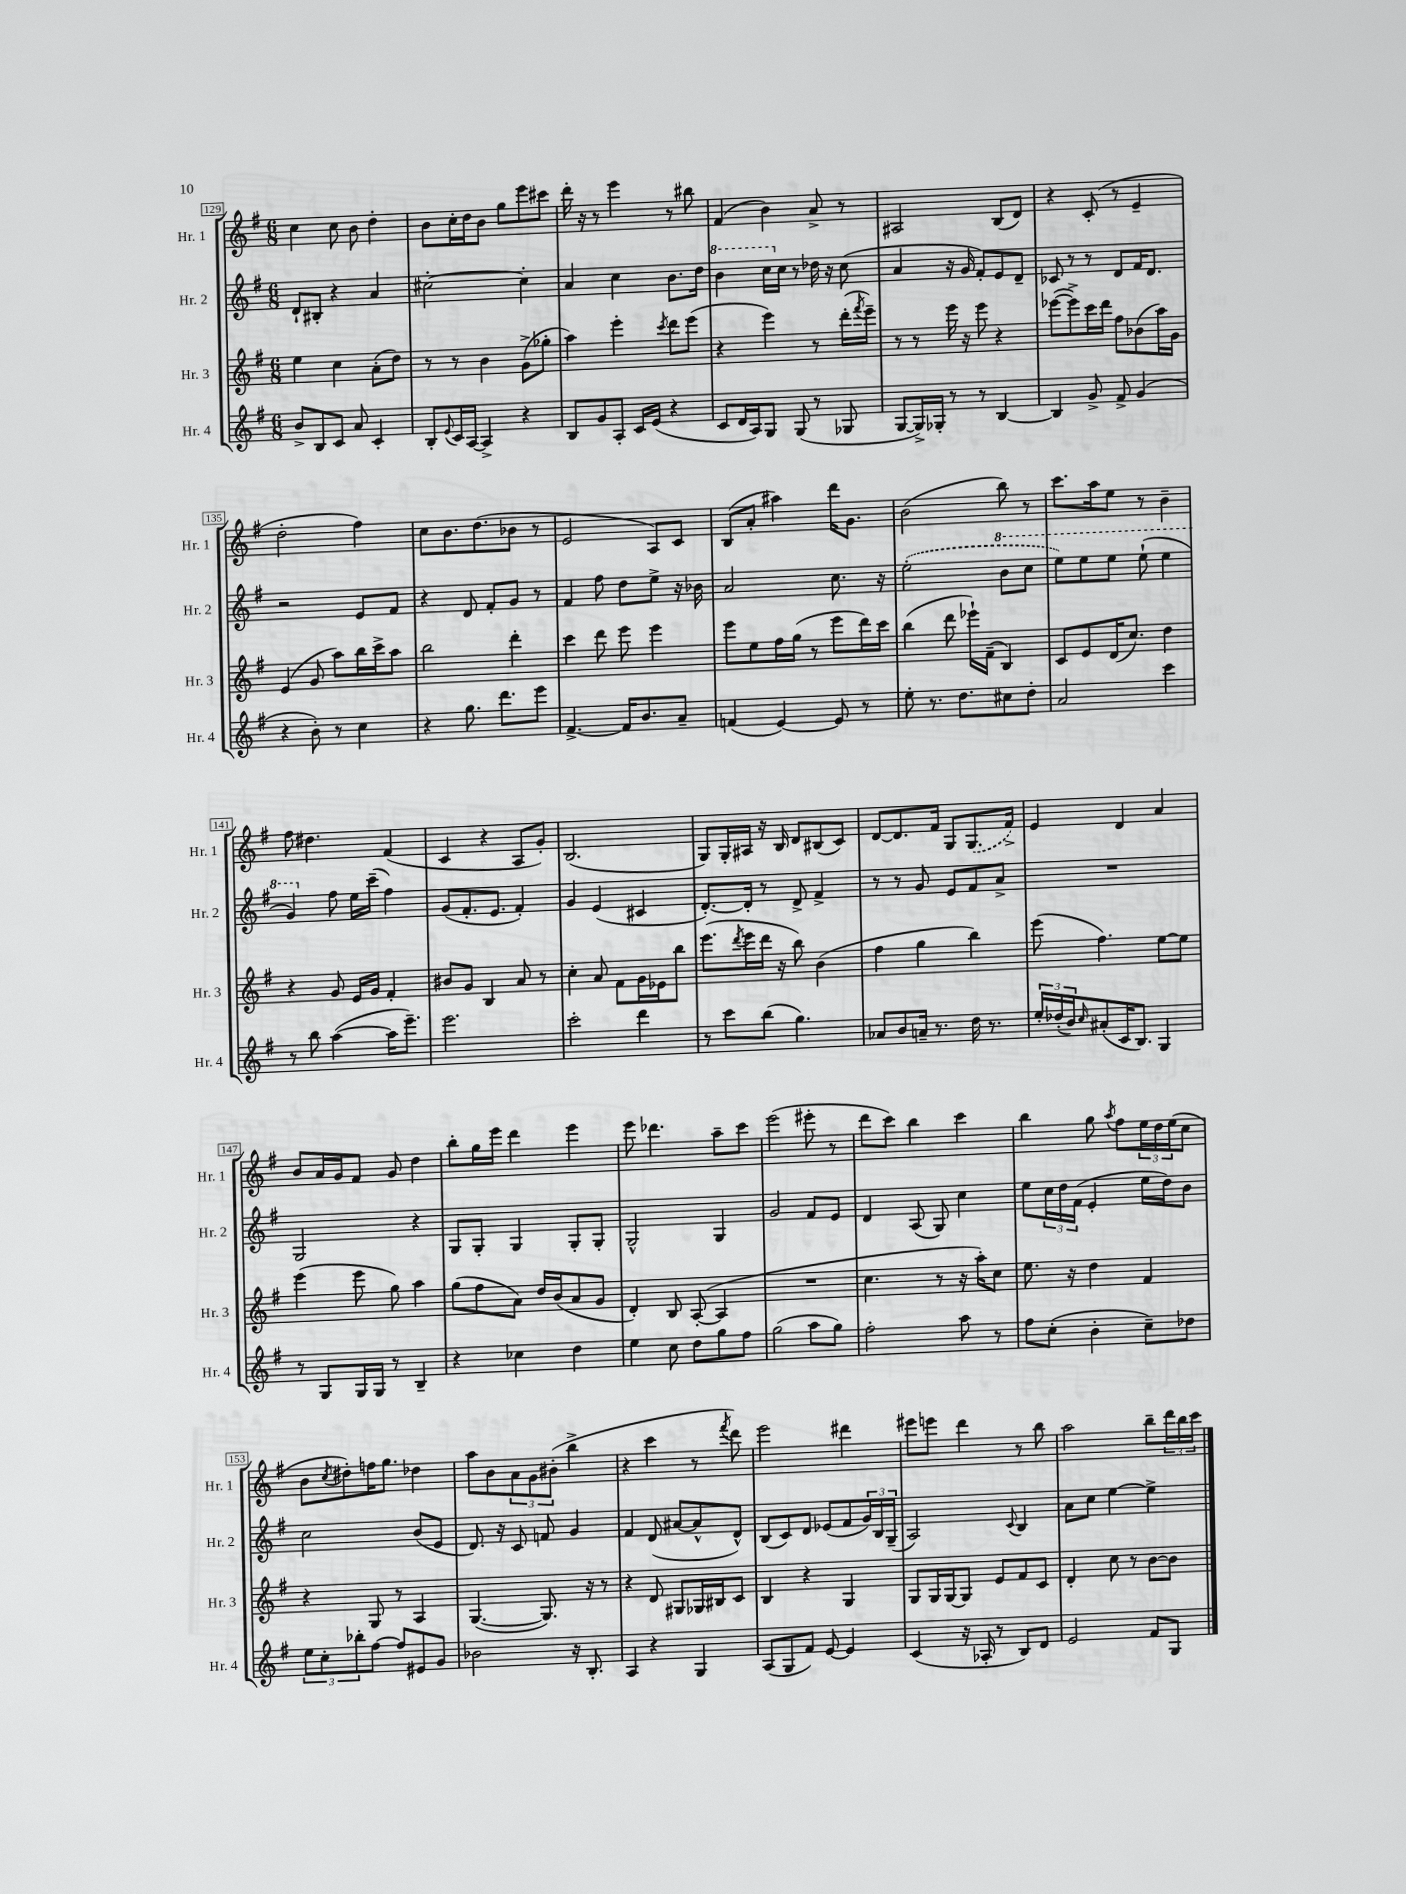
<<
\new StaffGroup <<
\new Staff = "s0" \with { instrumentName = "Hr. 1" shortInstrumentName = "Hr. 1" } {
    \clef treble \key g \major \numericTimeSignature \time 6/8
    c''4 c''8 b'8 d''4-. |
    b'8 c''16-. d''16 b'8 g''8 e'''8 cis'''8 |
    d'''16-. r16 r8 e'''4 r8 bis''8 |
    fis'4( b'4) a'8-> r8 |
    ais2 b8( d'8) |
    r4 c'8-.( r8 e'4-- |
    d''2-. fis''4) |
    c''8 b'8. d''8.( bes'8 r8 |
    e'2 a8) c'8 |
    b8( a'8-. ais''4) d'''16 g'8. |
    b'2( b''8) r8 |
    c'''8. a''16 e''8 r8 b'4-- |
    fis''8 dis''4. fis'4( |
    c'4 r4 a8 g'8-.) |
    b2.( |
    g8) g16-. ais16 r16 b16 d'8 bis8( c'8) |
    d'8~ d'8. fis'16 g8 \once \slurDashed g8.( fis'16->) |
    e'4 d'4 a'4 |
    b'8 a'16 g'16 fis'8 g'8 d''4 |
    b''8-. g''16 e'''16 d'''4 e'''4 |
    e'''8 des'''4. a''8-- c'''8 |
    e'''2( eis'''8-. r8 |
    d'''8 c'''8) b''4 c'''4 |
    b''4 g''8 \acciaccatura { a''8 } fis''8 \tuplet 3/2 { e''16 d''16 e''16( } c''8 |
    b'8 \acciaccatura { c''8 } dis''8-.) f''16 g''8. des''4 |
    a''8 b'8 \tuplet 3/2 { a'8 g'8 bis'8-.( } b''4-> |
    r4 c'''4 r8 \acciaccatura { fis'''8 } d'''8) |
    e'''2 dis'''4 |
    eis'''8 e'''8 d'''4 r8 b''8 |
    a''2 b''8-- \tuplet 3/2 { d'''16 b''16 c'''16 } \bar "|." |
}
\new Staff = "s1" \with { instrumentName = "Hr. 2" shortInstrumentName = "Hr. 2" } {
    \clef treble \key g \major \numericTimeSignature \time 6/8
    d'8-! bis8-. r4 a'4 |
    cis''2~-. cis''4-. |
    a'4 c''4 b'8. d''16 |
    \ottava #1 b''4 c'''16 \ottava #0 c''16 r8 des''16 r16 c''8( |
    a'4 r16 g'16 fis'8-.) e'8 d'8-- |
    ces'8 r8 r8 d'8 fis'16 d'8. |
    r2 e'8 fis'8 |
    r4 d'8 fis'8-. g'8 r8 |
    fis'4 fis''8 d''8 e''8-> r16 bes'16 |
    a'2 c''8. r16 |
    \once \slurDashed e''2-.( \ottava #1 b''8 c'''8 |
    e'''8) e'''8 e'''8 e'''8-!( e'''4 |
    g''4) \ottava #0 fis''8 e''16 c'''16--( fis''4) |
    g'8( fis'8.-. e'8. fis'4-.) |
    g'4 e'4( cis'4 |
    d'8.~-.) d'16-. r8 d'8-> fis'4-> |
    r8 r8 g'8 e'8 fis'8 a'8-> |
    R2. |
    g2 r4 |
    g8 g8-. g4 g8-. g8-. |
    g2-^ g4 |
    g'2 fis'8 e'8 |
    d'4 a8( g8) c''4 |
    e''8 \tuplet 3/2 { c''16 d''16 fis'16( } e'4-. e''16 d''16) b'8 |
    c''2 b'8( e'8 |
    d'8.) r16 c'8 f'8 g'4 |
    fis'4 d'8( ais'8~ ais'8-^ d'8-^) |
    b8( c'8) d'8 ees'8( fis'8 \tuplet 3/2 { g'16) b16 g16--( } |
    a2) \appoggiatura { c'8 } b4 |
    a'8 c''8 e''4~ e''4-> \bar "|." |
}
\new Staff = "s2" \with { instrumentName = "Hr. 3" shortInstrumentName = "Hr. 3" } {
    \clef treble \key g \major \numericTimeSignature \time 6/8
    e''4 c''4 a'8-.( d''8) |
    r8 r8 b'4 g'8->( ges''8-. |
    a''4) e'''4-. \acciaccatura { c'''8 } d'''8 e'''8( |
    r4 e'''4) r8 d'''16-.( \acciaccatura { fis'''8 } e'''16--) |
    r8 r8 e'''16 r16 e'''8 r4 |
    ees'''8~( ees'''8->) c'''16 d'''16 fis''8 bes'8( a''16) g'16 |
    e'4( g'8 a''8) b''16 c'''16-> a''8 |
    b''2 d'''4-. |
    c'''4 d'''8 e'''8 e'''4 |
    e'''8 e''8 fis''16 g''16( r8 e'''8 d'''16) c'''16 |
    b''4( d'''8 ees'''16-!) fis'16--( b4) |
    c'8 e'8 d'16( c''8.) d''4 |
    r4 g'8 e'16 g'16 fis'4-. |
    bis'8 g'8 b4 a'8 r8 |
    c''4-. a'8 fis'8 g'16 ees'16 b''8 |
    e'''8.( \acciaccatura { d'''8 } e'''16 d'''16 r16 b''8) b'4( |
    fis''4 g''4 b''4) |
    e'''8( fis''4.) e''8~ e''8 |
    e'''4( e'''8 g''8) a''4 |
    g''8( fis''8 a'8) d''16 b'16( a'8 g'8 |
    d'4-.) b8 a8~-.( a4 |
    R2. |
    c''4. r8 r16 a''16-.) c''8 |
    e''8. r16 d''4 fis'4 |
    r4 g8 r8 a4 |
    g4.~( g8.) r16 r8 |
    r4 d'8 gis8 ges16 bis16 c'8 |
    b4 r4 g4 |
    g8 g16 g16~ g8 e'8 fis'8 c'8 |
    d'4-. c''8 r8 b'8~ b'8 \bar "|." |
}
\new Staff = "s3" \with { instrumentName = "Hr. 4" shortInstrumentName = "Hr. 4" } {
    \clef treble \key g \major \numericTimeSignature \time 6/8
    b'8-> b8 c'8 a'8 c'4-. |
    b8-. \appoggiatura { e'8 } c'16 a16~ a4-> r4 |
    b8 g'8 a8-. c'16 e'16( r4 |
    c'8 d'16 a16) g8 g8( r8 ges8 |
    g8~ g16->) ges16-. r8 r8 b4~ |
    b4 g'8-> fis'8-> g'4( |
    r4 b'8-.) r8 c''4 |
    r4 g''8. d'''8. e'''8 |
    fis'4.~-> fis'16 b'8. a'8-- |
    f'4( e'4~) e'8 r8 |
    e''8-. r8. d''8. cis''8 d''8-. |
    a'2 c'''4 |
    r8 b''8 a''4~( a''16 e'''8.--) |
    e'''2. |
    c'''2-. d'''4 |
    r8 c'''8 b''8( g''4.) |
    aes'8 b'8 a'16-- r8. d''16 r8. |
    \tuplet 3/2 { e''16-. des''16-.( b'16) } \grace { c''16 } ais'8-.( c'16 b8.) g4 |
    r8 g8 g16 g16 r8 b4-- |
    r4 ces''4 d''4 |
    e''4 c''8 d''8 g''8 fis''8 |
    g''2( a''8 g''8) |
    fis''2-. a''8 r8 |
    fis''8 c''8-.( b'4-. c''8--) des''8 |
    \tuplet 3/2 { e''8 c''8-. bes''8-. } fis''8~ fis''8 eis'8 g'8 |
    bes'2 r16 b8.-. |
    a4 r4 g4 |
    a8( g8 fis'8) e'8~ e'4 |
    c'4( r16 aes16-. r8 b8) d'8 |
    e'2 fis'8 g8 \bar "|." |
}
>>
>>
\layout { \context { \Score currentBarNumber = #129 \override BarNumber.stencil = #(make-stencil-boxer 0.1 0.3 ly:text-interface::print) } }
